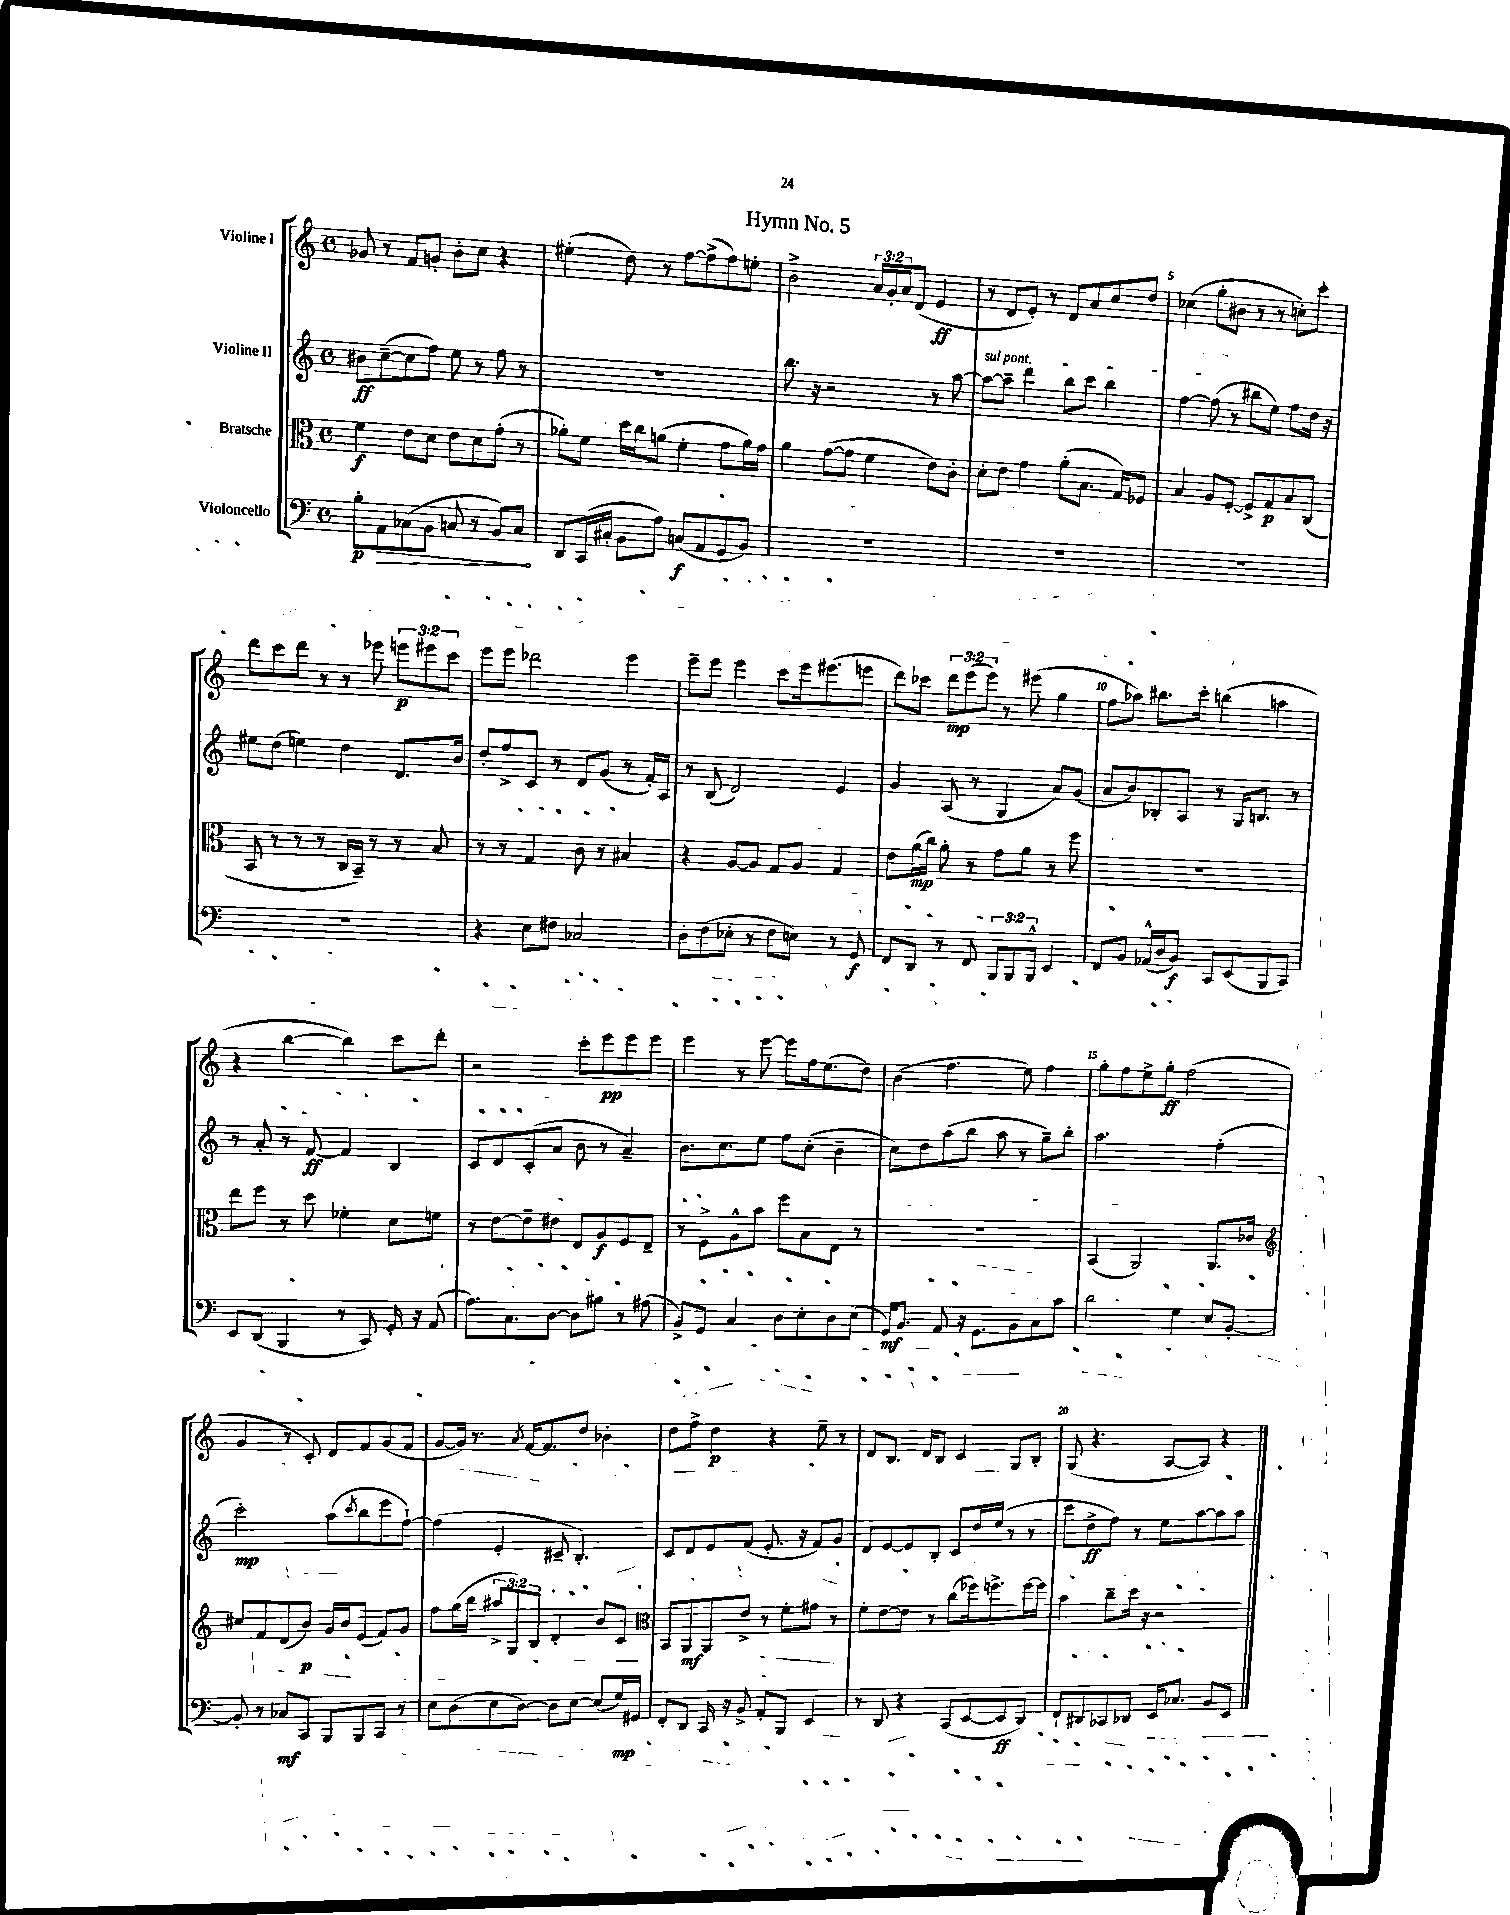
\header { title = "Hymn No. 5" }
<<
\new StaffGroup <<
\new Staff = "s0" \with { instrumentName = "Violine I" } {
    \clef treble \key c \major \defaultTimeSignature \time 4/4 \override Staff.TupletNumber.text = #tuplet-number::calc-fraction-text
    ges'8 r8 f'8 g'8-. b'8-. c''8 r4 |
    eis''4-.( d''8) r8 f''8~ f''8->( f''8) e''8-. |
    b'2-> \tuplet 3/2 { a'16 g'16-. a'16 } d'8( e'4\ff |
    r8 d'8 e'8-.) r8 d'8 a'8 c''8 d''8 |
    ces''4( g''8-. bis'8 r8 r8 c''8-.) c'''8-. |
    d'''8 c'''8 d'''8 r8 r8 ees'''8 \tuplet 3/2 { e'''8\p eis'''8 c'''8 } |
    e'''8 e'''8 des'''2 e'''4 |
    e'''8-- e'''8 e'''4 c'''8 e'''16 eis'''8.( e'''8 |
    d'''8) ces'''8 \tuplet 3/2 { d'''8\mp e'''8( e'''8) } r8 eis'''8( g''4 |
    f''8 aes''8) bis''8. c'''16-. b''4( a''4 |
    r4 b''4~ b''4) c'''8 d'''8-. |
    r2 c'''8-. e'''8\pp e'''8 e'''8 |
    e'''4 r8 e'''8~ e'''8 f''16 e''8.( d''8) |
    b'4( f''4. e''8) f''4 |
    g''8-. f''8 e''8-> g''8-.\ff f''2( |
    g'4 r8 c'8-.) d'8 f'8 g'8( f'8 |
    g'8~ g'16) r8. \acciaccatura { a'8 } f'16~ f'8. d''8 bes'4-. |
    d''8 f''8-> d''4\p r4 e''8-- r8 |
    d'8 b8. d'16 b8 c'4 g8 b8-. |
    g8( r4. a8~ a8) r4 \bar "|." |
}
\new Staff = "s1" \with { instrumentName = "Violine II" } {
    \clef treble \key c \major \defaultTimeSignature \time 4/4
    bis'8\ff c''8~--( c''8 f''8) e''8 r8 f''8 r8 |
    R1 |
    b''8. r16 r2 r8 a''8~ |
    \once \override TextSpanner.bound-details.left.text = \markup { \italic "sul pont." } a''8~\startTextSpan a''8-- d'''4 b''8 c'''8 b''4 |
    f''4~ f''8\stopTextSpan( r8 bis''8 e''8) f''8 d''16 r16 |
    eis''8 d''8( e''4) d''4 d'8. b'16 |
    d''8-. f''8-> c'8 r8 d'8 g'8( r8 f'16-.) a16 |
    r8 b8( d'2) e'4 |
    g'4 a8( r8 g4 a'8) g'8( |
    a'8 b'8) bes8-. a8 r8 g16 b8. r8 |
    r8 a'8-. r8 f'8~\ff f'4 b4 |
    c'8 d'8 c'8-.( a'8 b'8 r8 a'4--) |
    b'8. c''8. e''8 f''8 c''8-.( b'4-- |
    c''8) d''8 a''8( b''8 a''8 r8 g''8--) b''8-. |
    a''2. f''4-.( |
    c'''2-.\mp) a''8( \acciaccatura { c'''8 } b''8 e'''8 f''8~-!) |
    f''4( e'4-. cis'8-- b4.-.) |
    c'8 d'8 e'8 f'8( e'8.-. r16 f'8) g'8 |
    d'8 e'8~ e'8 b8-. c'8 d''16 e''16( r8 r8 |
    c'''8 d''8->\ff f''8) r8 e''8 a''8~ a''8 a''8 \bar "|." |
}
\new Staff = "s2" \with { instrumentName = "Bratsche" } {
    \clef alto \key c \major \defaultTimeSignature \time 4/4 \override Staff.TupletNumber.text = #tuplet-number::calc-fraction-text
    f'4\f e'8 d'8 e'8 d'8 g'8-.( r8 |
    aes'8-.) f'8 d''16 c''16 a'8( f'4-. g'8 a'16) g'16 |
    a'4 g'8~( g'8 f'4 e'8) c'8-. |
    d'8-. e'8 g'4 a'8-.( b8. g16) fes8 |
    b4 a8 f8~-. f8-> g8\p b8 c8( |
    b,8 r8 r8 r8 c16 b,16--) r8 r8 b8 |
    r8 r8 g4 c'8 r8 bis4 |
    r4 a8~ a8 g8 a8 g4 |
    e'8 a'16\mp( c''16) a'8-. r8 g'8 a'8 r8 f''8 |
    R1 |
    e''8 f''8 r8 d''8 fes'4-. d'8 f'8 |
    r8 e'8~ e'8-- eis'8 e8 a8\f f8 e8-- |
    r8 f8-> a8-^ b'8 f''8 b8 e8 r8 |
    r1 |
    b,4( a,2) a,8. ces'16 |
    \clef treble cis''8 f'8 d'8( b'8\p) g'16 b'16 e'8( f'8) g'8 |
    f''8 g''16( b''16 \tuplet 3/2 { ais''8-> g8) b8 } d'4-. b'8 c'8 |
    \clef alto b,8 a,8\mf a,8 e'8-> r8 f'8-. gis'8 r8 |
    f'8-. e'8~ e'8 r8 c''8( fes''16) f''8.-> f''16~ f''16 |
    b'4 c''8-- d''16 r16 r2 \bar "|." |
}
\new Staff = "s3" \with { instrumentName = "Violoncello" } {
    \clef bass \key c \major \defaultTimeSignature \time 4/4 \override Staff.TupletNumber.text = #tuplet-number::calc-fraction-text
    b8-.\p \once \override Hairpin.circled-tip = ##t a,8\> ces8( b,8 c8 r8 b,8) c8\! |
    d,8 c,16( cis16-. b,8 a8) c8\f( a,8 g,8 b,8) |
    R1 |
    R1 |
    R1 |
    R1 |
    r4 e8 fis8 ces2 |
    d8-. f8( ees8-. r8 f8 e8) r8 g,8\f |
    f,8 d,8 r8 f,8 \tuplet 3/2 { b,,8 b,,8 b,,8-^ } e,4 |
    f,8 b,8 aes,16-^( d16 b,8\f) c,8 e,8( b,,8 c,8) |
    e,8 d,8( b,,4 r8 c,8) g,16-. r16 a,8( |
    a8.) c8. d8~ d8 bis8 r8 ais8( |
    b,8->) g,8 c4 d8 e8-. d8 e8( |
    g,16\mf) b,8. a,8 r16 g,8. b,8 c8 c'8 |
    d'2 g4 e8 b,8~-. |
    b,8-. r8 ces8\mf c,8 b,,8 b,,8 c,8 r8 |
    e8 d8( e8 d8~) d8 e8~ e8( g16\mp) gis,16 |
    f,8-. d,8 c,16 r16 b,8-> a,8-. b,,8 e,4 |
    r8 d,8 r4 c,8( e,8~ e,8\ff d,8) |
    f,8-! dis,8 ces,8 des,8 e,16 ces8. b,8 e,8 \bar "|." |
}
>>
>>
\layout { \context { \Score \override BarNumber.break-visibility = ##(#f #t #t) barNumberVisibility = #(every-nth-bar-number-visible 5) } }
